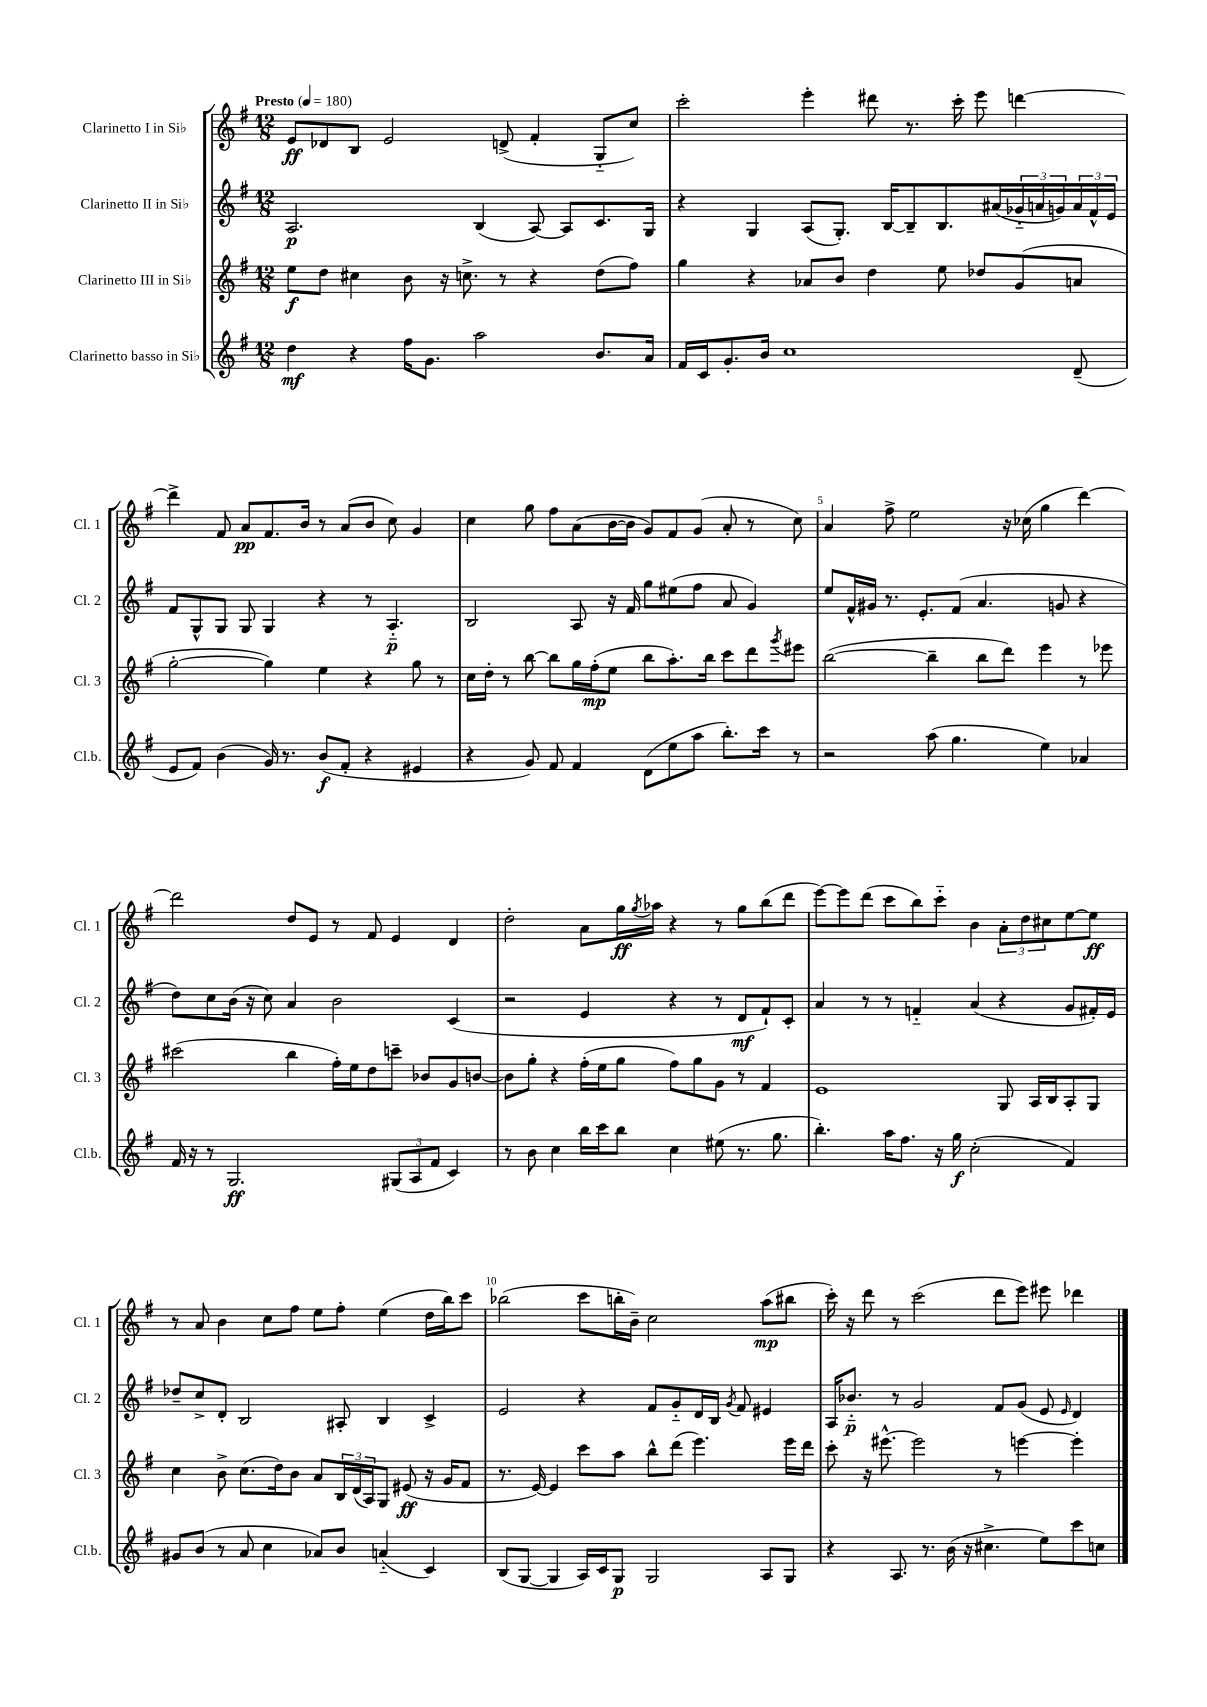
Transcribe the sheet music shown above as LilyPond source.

<<
\new StaffGroup <<
\new Staff = "s0" \with { instrumentName = "Clarinetto I in Sib" shortInstrumentName = "Cl. 1" } {
    \clef treble \key g \major \numericTimeSignature \time 12/8 \tempo "Presto" 4 = 180
    e'8\ff des'8 b8 e'2 d'8->( fis'4-. g8-_ c''8) |
    c'''2-. e'''4-. dis'''8 r8. c'''16-. e'''8 d'''4~ |
    d'''4-> fis'8 a'8\pp fis'8. b'16 r8 a'8( b'8 c''8) g'4 |
    c''4 g''8 fis''8 a'8( b'16~ b'16 g'8) fis'8 g'8( a'8-. r8 c''8) |
    a'4 fis''8-> e''2 r16 ces''16( g''4 d'''4~) |
    d'''2 d''8 e'8 r8 fis'8 e'4 d'4 |
    d''2-. a'8 g''16\ff \acciaccatura { g''8 } aes''16 r4 r8 g''8 b''8( d'''8 |
    e'''8~) e'''8 d'''8( c'''8 b''8) c'''8-_ b'4 \tuplet 3/2 { a'8-. d''8 cis''8 } e''8~ e''8\ff |
    r8 a'8 b'4 c''8 fis''8 e''8 fis''8-. e''4( d''16 b''16) c'''8 |
    bes''2( c'''8 b''16-. b'16--) c''2 a''8\mp( bis''8 |
    c'''16-.) r16 d'''8 r8 c'''2( d'''8 e'''8) eis'''8 des'''4 \bar "|." |
}
\new Staff = "s1" \with { instrumentName = "Clarinetto II in Sib" shortInstrumentName = "Cl. 2" } {
    \clef treble \key g \major \numericTimeSignature \time 12/8
    a2.\p b4( a8~) a8 c'8. g16 |
    r4 g4 a8( g8.-.) b16~ b8-- b8. ais'16( \tuplet 3/2 { ges'16-_ a'16 g'16) } \tuplet 3/2 { a'16 fis'16-^ e'16 } |
    fis'8 g8-^ g8 g8 g4 r4 r8 a4.-_\p |
    b2 a8 r16 fis'16 g''8 eis''8( fis''8 a'8 g'4) |
    e''8 fis'16-^ gis'16 r8. e'8.-. fis'8( a'4. g'8 r4 |
    d''8) c''8 b'16( r16 c''8) a'4 b'2 c'4( |
    r2 e'4 r4 r8 d'8\mf fis'8-!) c'8-. |
    a'4 r8 r8 f'4-_ a'4( r4 g'8 fis'16-.) e'16 |
    des''8-- c''8-> d'8-. b2 ais8-. b4 c'4-> |
    e'2 r4 fis'8 g'8-_ d'16 b16 \acciaccatura { g'8 } fis'8 eis'4 |
    a16 bes'8.-_\p r8 g'2 fis'8 g'8( e'8 \grace { e'16 } d'4) \bar "|." |
}
\new Staff = "s2" \with { instrumentName = "Clarinetto III in Sib" shortInstrumentName = "Cl. 3" } {
    \clef treble \key g \major \numericTimeSignature \time 12/8
    e''8\f d''8 cis''4 b'8 r16 c''8.-> r8 r4 d''8( fis''8) |
    g''4 r4 aes'8 b'8 d''4 e''8 des''8 g'8( a'8 |
    g''2~-. g''4) e''4 r4 g''8 r8 |
    c''16 d''16-. r8 b''8~ b''8 g''16 fis''16-.\mp( e''8 b''8 a''8.-.) b''16 c'''8 d'''8 \acciaccatura { g'''8 } eis'''8 |
    b''2~( b''4-- b''8 d'''8) e'''4 r8 ees'''8 |
    cis'''2( b''4 fis''16-.) e''16 d''8 c'''8-- bes'8 g'8 b'8~ |
    b'8 g''8-. r4 fis''16-.( e''16 g''8 fis''8) g''8 g'8 r8 fis'4 |
    e'1 g8 a16 b16 a8-. g8 |
    c''4 b'8-> c''8.( d''16) b'8 a'8 \tuplet 3/2 { b16 d'16( a16) } g8 eis'8\ff( r16 g'16 fis'8 |
    r8. e'16~) e'4 c'''8 a''8 b''8-^ d'''8( e'''4.) e'''16 d'''16 |
    c'''8-. r16 eis'''8.~-^ eis'''2 r8 e'''4~ e'''4-. \bar "|." |
}
\new Staff = "s3" \with { instrumentName = "Clarinetto basso in Sib" shortInstrumentName = "Cl.b." } {
    \clef treble \key g \major \numericTimeSignature \time 12/8
    d''4\mf r4 fis''16 g'8. a''2 b'8. a'16 |
    fis'16 c'16 g'8.-. b'16 c''1 d'8--( |
    e'8 fis'8) b'4( g'16) r8. b'8\f( fis'8-. r4 eis'4 |
    r4 g'8) fis'8 fis'4 d'8( e''8 a''8 b''8.-.) c'''16 r8 |
    r2 a''8( g''4. e''4) aes'4 |
    fis'16 r16 r8 g2.\ff \tuplet 3/2 { gis8( a8 fis'8 } c'4) |
    r8 b'8 c''4 b''16 c'''16 b''8 c''4 eis''8( r8. g''8. |
    b''4.-.) a''16 fis''8. r16 g''16\f c''2-.( fis'4) |
    gis'8 b'8( r8 a'8 c''4 aes'8) b'8 a'4-_( c'4) |
    b8( g8~ g4 a16) c'16 g8\p g2 a8 g8 |
    r4 a8. r8. b'16( r16 cis''4.-> e''8) c'''8 c''8 \bar "|." |
}
>>
>>
\layout { \context { \Score \override BarNumber.break-visibility = ##(#f #t #t) barNumberVisibility = #(every-nth-bar-number-visible 5) } }
